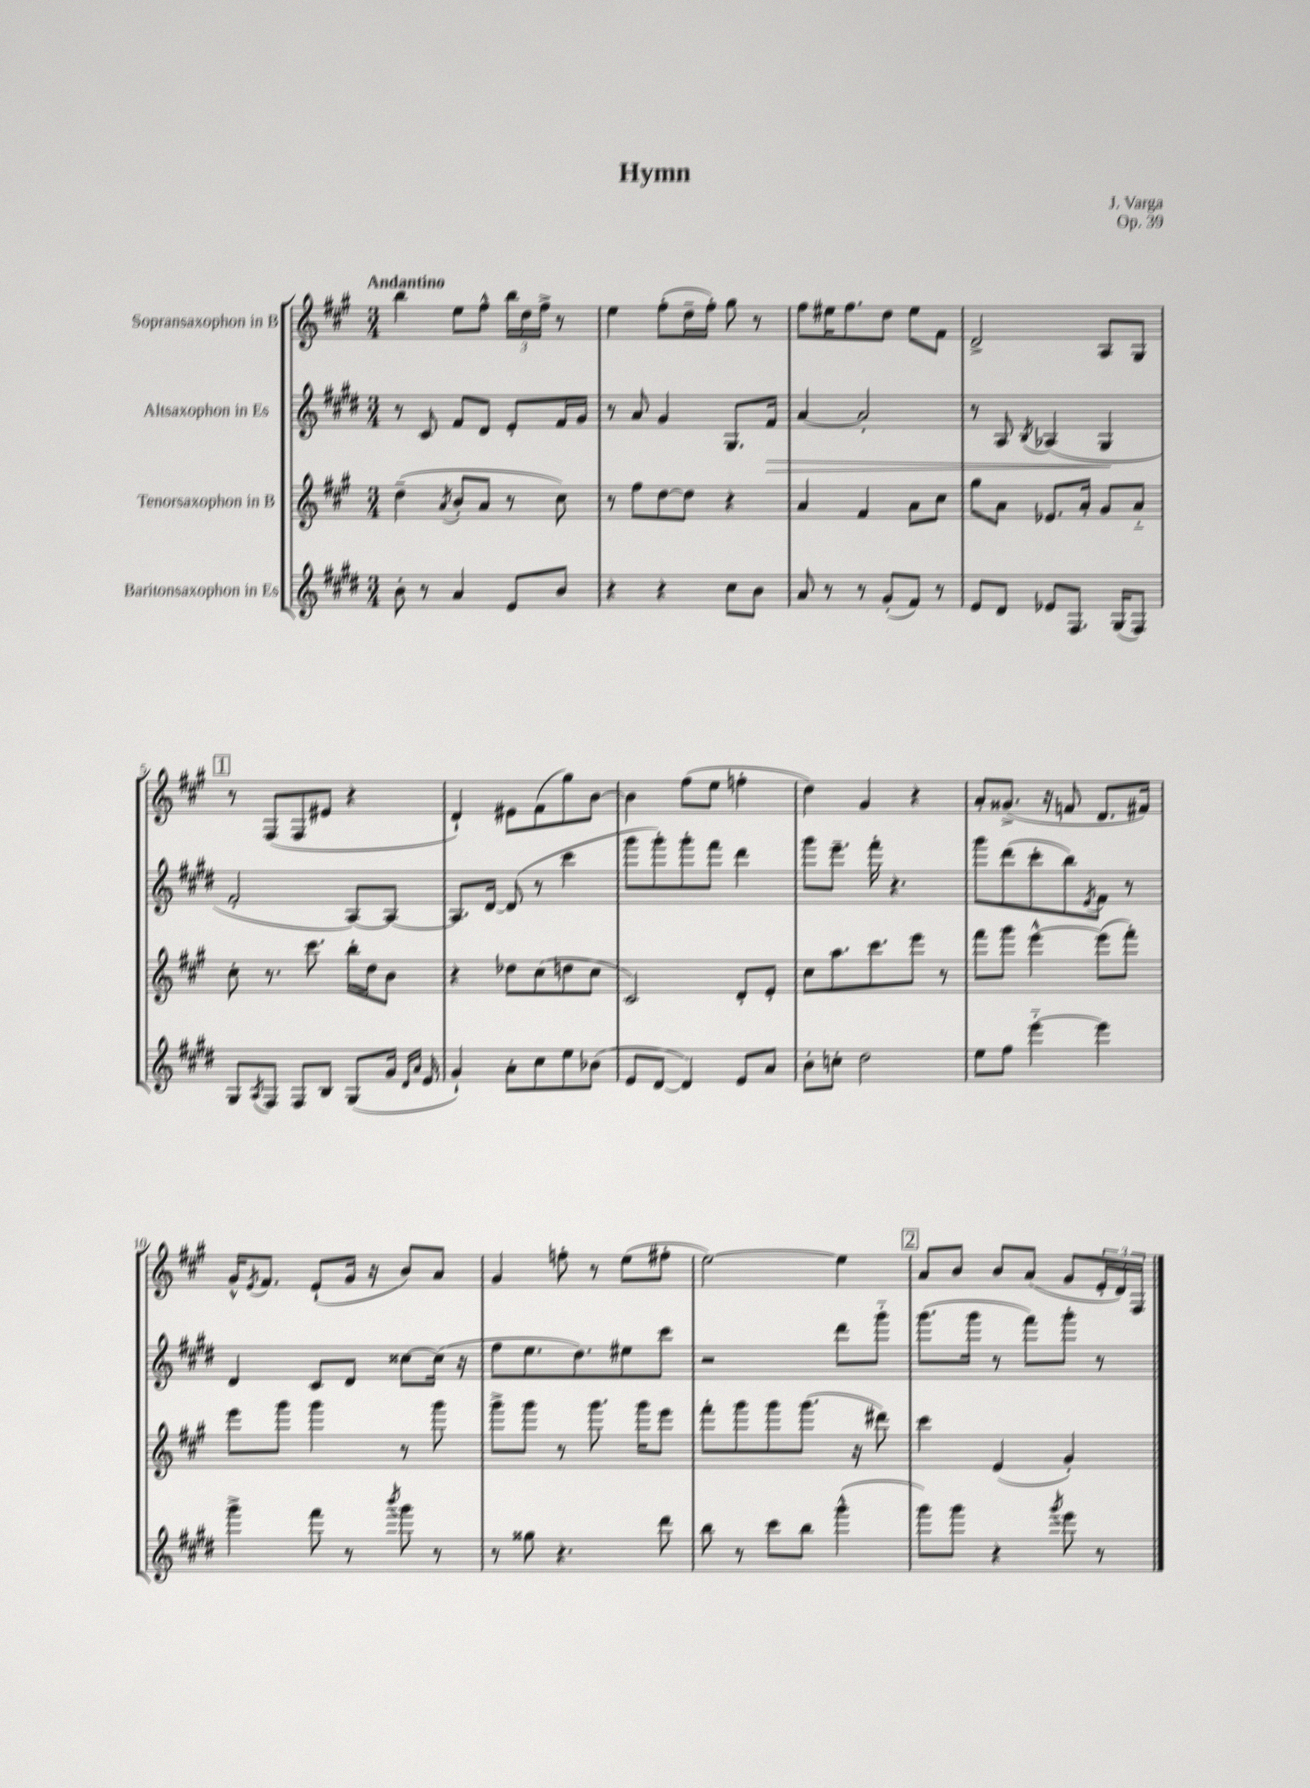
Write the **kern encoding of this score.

**kern	**kern	**kern	**dynam	**kern
*part4	*part3	*part2	*part2	*part1
*staff4	*staff3	*staff2	*staff2	*staff1
*I"Baritonsaxophon in Es	*I"Tenorsaxophon in B	*I"Altsaxophon in Es	*	*I"Sopransaxophon in B
*clefG2	*clefG2	*clefG2	*	*clefG2
*k[f#c#g#d#]	*k[f#c#g#]	*k[f#c#g#d#]	*	*k[f#c#g#]
*M3/4	*M3/4	*M3/4	*	*M3/4
=1	=1	=1	=1	=1
!	!	!	!	!LO:TX:a:B:t=Andantino
8b'\	(4dd~\	8r	.	4bb\
8r	.	8c#/	.	.
.	8qa/	.	.	.
4a/	8b'/L	8f#/L	.	8ee\L
.	8a/J	8d#/J	.	8ff#^^\J
8e/L	8r	8e'/L	.	24bb\LL
.	.	.	.	24dd\
.	.	.	.	24ff#^\JJ
8b/J	8cc#\)	16f#/L	.	8r
.	.	16g#/JJ	.	.
=2	=2	=2	=2	=2
4r	8r	8r	.	4ee\
.	8ff#\L	8a/	.	.
4r	[8dd\	4g#/	.	(8ff#'\L
.	8dd\J]	.	.	16dd~\L
.	.	.	.	16ff#'\JJ)
8cc#\L	4r	8.G#/L	.	8gg#\
8b\J	.	.	.	8r
!	!	!	!LO:HP:b	!
.	.	16f#/Jk	>	.
=3	=3	=3	=3	=3
8a/	4a/	[4a/	.	8ff#\L
8r	.	.	.	16ee#X\K
.	.	.	.	8.ff#\
8r	4f#/	2a'/]	.	.
(8g#'/L	.	.	.	8dd\J
8f#/J)	8a\L	.	.	8ee#\L
8r	8cc#\J	.	.	8f#\J
=4	=4	=4	=4	=4
8e/L	8gg#\L	8r	.	2d^/
8d#/J	8a\J	8A/	.	.
.	.	8qB/	.	.
8e-X/L	8.e-X/L	(4A-X/	.	.
8.F#/J	.	.	.	.
.	16a'/Jk	.	.	.
.	8g#/L	4G#/	.	8A/L
(16G#/KL	.	.	.	.
8F#/J)	8a/J	.	.	8G#/J
.	.	.	]	.
!!LO:LB:g=z
!!LO:REH:place=s1:t=1
=5	=5	=5	=5	=5
8G#/L	8cc#'\	2f#'/	.	8r
8qA/	.	.	.	.
8F#/J	8.r	.	.	(8F#/L
8F#/L	.	.	.	8F#/
.	8.ccc#\	.	.	.
8B/J	.	.	.	8e#X/J
(8G#/L	16bb'\LL	[8A/L)	.	4r
.	16dd\J	.	.	.
16g#/Jk	8b\J	8A/J_	.	.
16qqd#/LL	.	.	.	.
16qqa/JJ	.	.	.	.
16e/	.	.	.	.
=6	=6	=6	=6	=6
4g#`/)	4r	8.A/L]	.	4d`/)
.	.	[16d#/Jk	.	.
8a'\L	8dd-X\L	(8d#/]	.	8e#X\L
8cc#\	(8cc#\	8r	.	(8f#\
8ee\	8ddn\	4ccc#\	.	8gg#\)
(8b-X\J	8cc#\J	.	.	[8b\J
=7	=7	=7	=7	=7
8e/L	2c#/)	8ggg#\L	.	4b\]
[8d#/J	.	8ggg#'\)	.	.
4d#/])	.	8ggg#'\	.	(8ff#\L
.	.	8fff#\J	.	8ee\J
8e/L	8d'/L	4ddd#\	.	4ffn'\
8a/J	8e'/J	.	.	.
=8	=8	=8	=8	=8
8b'\L	8cc#\L	8ggg#\L	.	4dd\)
8ccn'\J	8.aa\	8.eee~\J	.	.
2dd#\	.	.	.	4g#/
.	8.ccc#\	16fff#'\	.	.
.	.	4.r	.	.
.	8eee\J	.	.	4r
.	8r	.	.	.
=9	=9	=9	=9	=9
8ee\L	8fff#\L	8ggg#\L	.	8a'/L
8ff#\J	8ggg#\J	(8ddd#\	.	(8.g##X^/J
[4eee\	[4eee^^\	8ccc#'\	.	.
.	.	.	.	16r
.	.	8bb\)	.	8fn/
.	.	8qe/	.	.
4eee\]	(8eee\L]	8f#\J	.	8.d/L
.	8fff#'\J)	8r	.	.
.	.	.	.	16f#X/Jk)
!!LO:LB:g=z
=10	=10	=10	=10	=10
4ggg#^\	8eee\L	4d#/	.	16g#^^/KL
.	.	.	.	8qe/
.	.	.	.	8.f#/J
.	8ggg#\J	.	.	.
8fff#\	4ggg#\	8c#/L	.	(8e`/L
8r	.	8d#/J	.	16g#/Jk
.	.	.	.	16r
8qbbb/	.	.	.	.
8ggg#\	8r	[8cc##X\L	.	8b/L)
8r	8ggg#\	(16cc##\Jk]	.	8a/J
.	.	16r	.	.
=11	=11	=11	=11	=11
8r	8ggg#^\L	8ff#\L	.	4g#/
8gg##X\	8ggg#\J	8.ee\	.	.
4.r	8r	.	.	8ffn'\
.	.	8.dd#\)	.	.
.	8.ggg#\	.	.	8r
.	.	8ee#X\	.	(8ee\L
.	16ggg#\KL	.	.	.
8ddd#\	8eee\J	8ccc#\J	.	8ff#X'\J
=12	=12	=12	=12	=12
8bb\	8fff#'\L	2r	.	[2ee\)
8r	8ggg#\	.	.	.
8ccc#\L	8ggg#\	.	.	.
8bb\J	(8.ggg#\J	.	.	.
(4ggg#^^\	.	8ddd#\L	.	4ee\]
.	16r	.	.	.
.	8ddd#X\)	8ggg#\J	.	.
!!LO:REH:place=s1:t=2
=13	=13	=13	=13	=13
8ggg#\L)	4ccc#\	(8.ggg#\L	.	8a/L
8ggg#\J	.	.	.	8b/J
.	.	16ggg#\Jk	.	.
4r	(4e/	8r	.	8b/L
.	.	8fff#\L)	.	(8a/J
8qggg#/	.	.	.	.
8eee\	4g#'/)	8ggg#'\J	.	8g#/L
8r	.	8r	.	24e'/L
.	.	.	.	24d/)
.	.	.	.	24F#/JJ
==	==	==	==	==
*-	*-	*-	*-	*-
